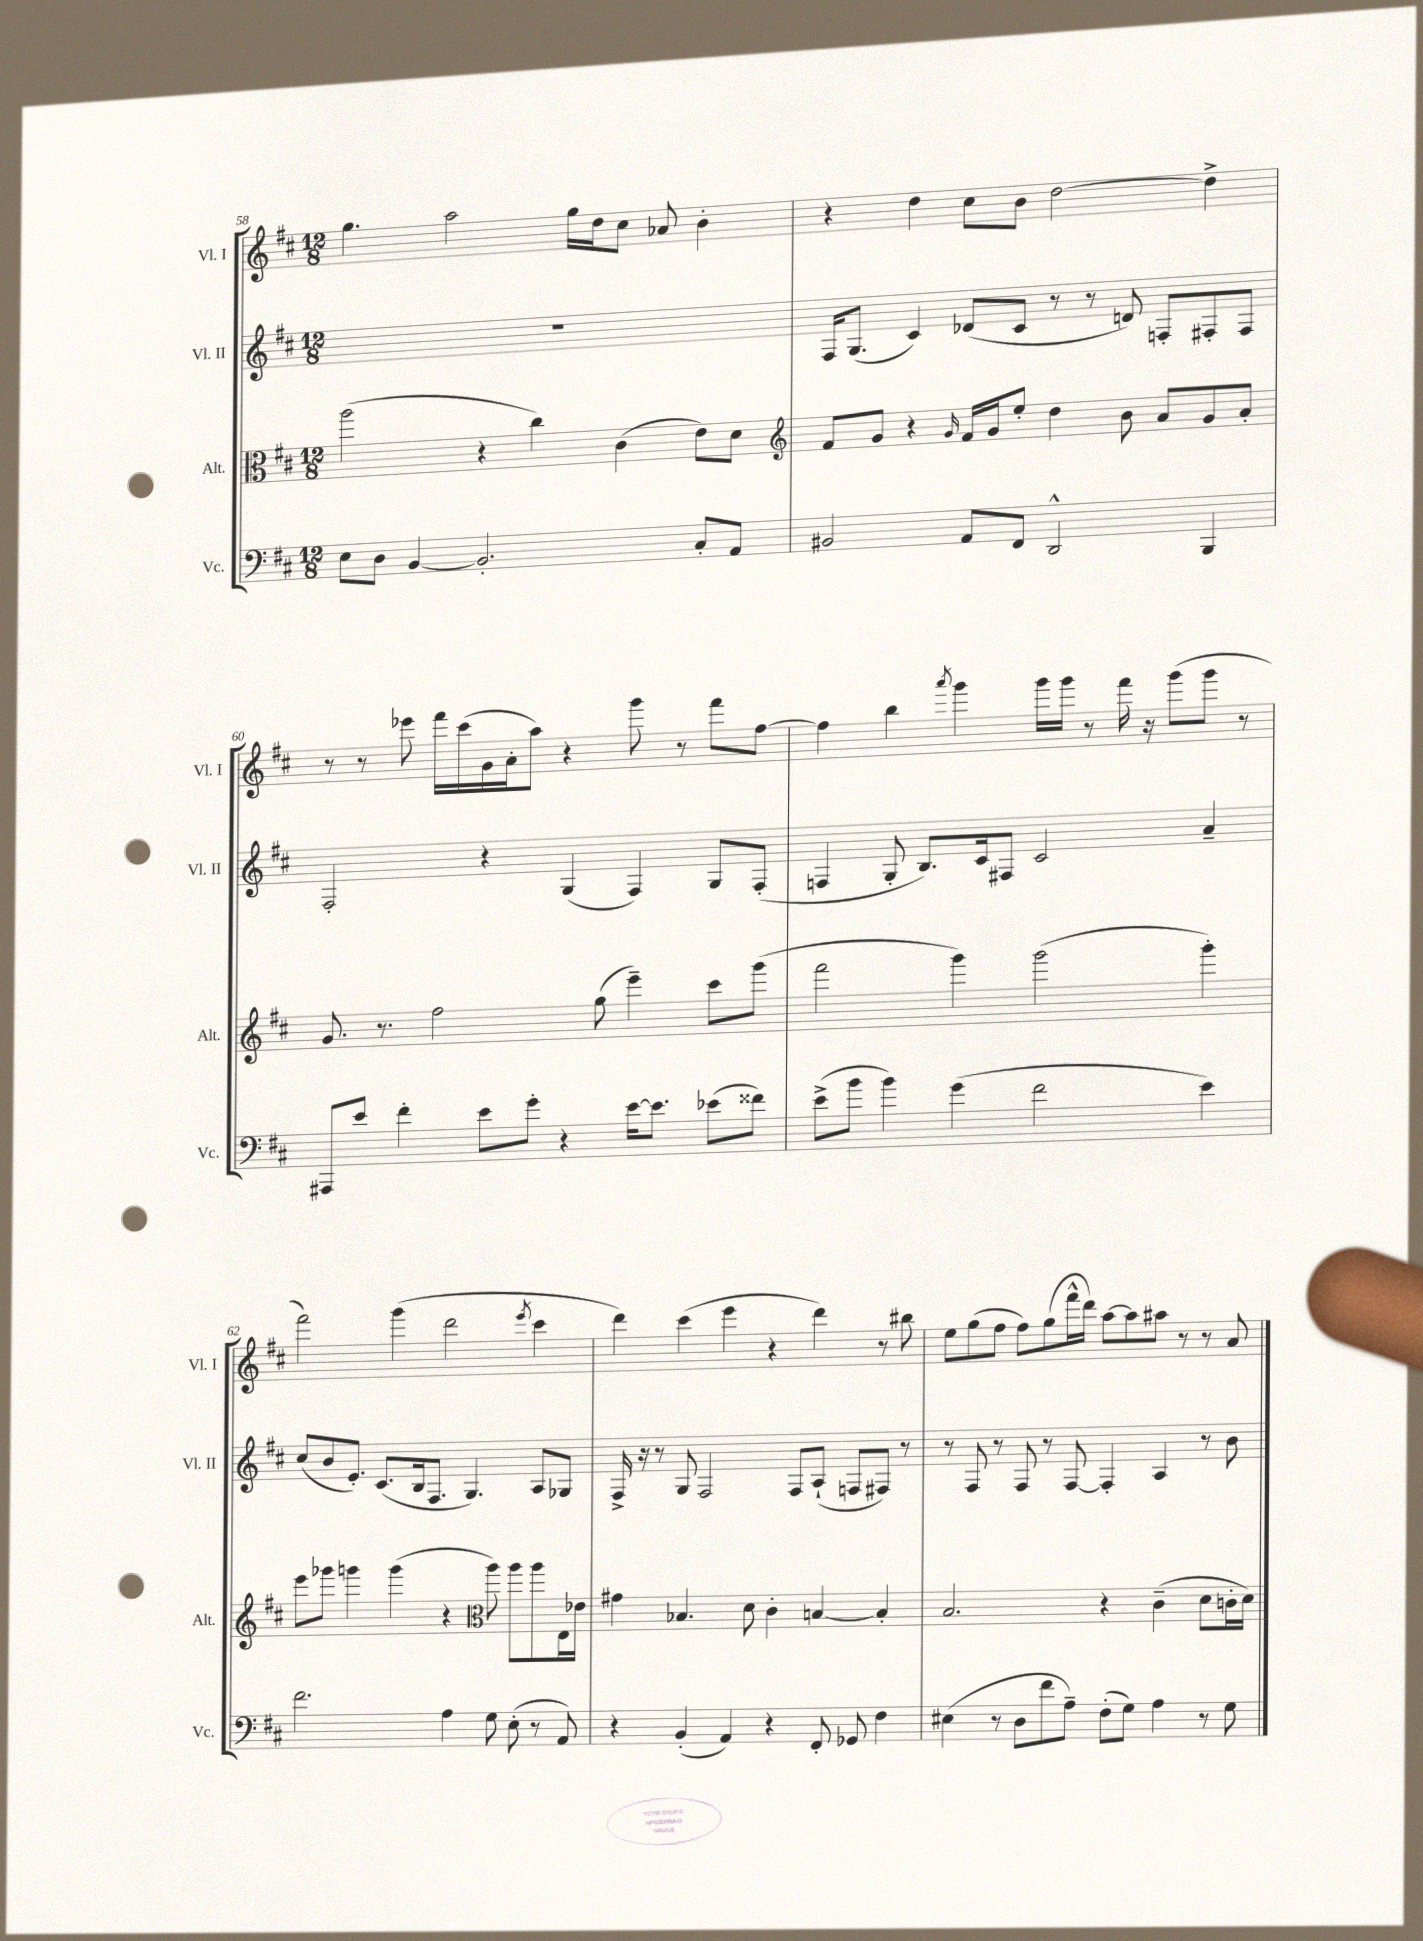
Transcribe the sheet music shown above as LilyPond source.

<<
\new StaffGroup <<
\new Staff = "s0" \with { instrumentName = "Vl. I" shortInstrumentName = "Vl. I" } {
    \clef treble \key d \major \numericTimeSignature \time 12/8
    \autoBeamOff g''4. a''2 g''16[ d''16 cis''8] aes'8 b'4-. |
    r4 d''4 cis''8[ b'8] d''2~ d''4-> |
    r8 r8 ees'''8 fis'''16[ cis'''16( g'16 a'16-. a''8]) r4 g'''8 r8 fis'''8[ fis''8]~ |
    fis''4 b''4 \acciaccatura { a'''8 } g'''4 g'''16[ g'''16] r8 fis'''16 r16 g'''8[( g'''8] r8 |
    fis'''2) g'''4( d'''2 \acciaccatura { e'''8 } cis'''4 |
    d'''4) cis'''4( e'''4 r4 d'''4) r8 bis''8 |
    e''8[ g''8( fis''8] fis''8[) g''8( fis'''16-^ d'''16]) a''8[~ a''8 ais''8] r8 r8 a'8 \bar "|." |
}
\new Staff = "s1" \with { instrumentName = "Vl. II" shortInstrumentName = "Vl. II" } {
    \clef treble \key d \major \numericTimeSignature \time 12/8
    \autoBeamOff R1. |
    fis16[ g8.]( cis'4) des'8[( cis'8] r8 r8 d'8) f8[-. fis8-. fis8] |
    fis2-. r4 g4( fis4) g8[ fis8]-.( |
    f4 g8-. b8.[) cis'16 fis8] cis'2 a'4-- |
    cis''8[( b'8 e'8.]-.) cis'8.[( b16 fis8.] g4.) a8[ ges8] |
    fis16-> r16 r8 g8 fis2 fis8[ a8]-!( f8[ fis8]) r8 |
    r8 fis8 r8 fis8 r8 fis8~ fis4-. a4 r8 b'8 \bar "|." |
}
\new Staff = "s2" \with { instrumentName = "Alt." shortInstrumentName = "Alt." } {
    \clef alto \key d \major \numericTimeSignature \time 12/8
    \autoBeamOff a''2( r4 cis''4) cis'4( e'8[) d'8] |
    \clef treble fis'8[ g'8] r4 \grace { g'16 } fis'16[ g'16 e''8]-. d''4 b'8 a'8[ g'8 a'8]-. |
    g'8. r8. fis''2 g''8( e'''4--) cis'''8[ g'''8]( |
    fis'''2 g'''4) g'''2( g'''4-.) |
    e'''8[ ges'''8] g'''4 g'''4( r4 \clef alto a''8) a''8[ a''8 e16 ees'16] |
    gis'4 bes4. d'8 cis'4-. b4~ b4-. |
    b2. r4 cis'4--( d'8[ c'16-. d'16]) \bar "|." |
}
\new Staff = "s3" \with { instrumentName = "Vc." shortInstrumentName = "Vc." } {
    \clef bass \key d \major \numericTimeSignature \time 12/8
    \autoBeamOff e8[ d8] b,4~ b,2.-. cis8[-. a,8] |
    bis,2 a,8[ fis,8] d,2-^ b,,4 |
    ais,,8[ e'8] fis'4-. e'8[ g'8]-. r4 e'16[~ e'8.] ees'8[( fisis'8]) |
    e'8[->( b'8] b'4) g'4( fis'2 e'4) |
    fis'2. a4 g8 e8-.( r8 a,8) |
    r4 b,4-.( a,4) r4 fis,8-. ges,8 fis4 |
    eis4( r8 d8[ fis'8 a8]--) fis8[-.( g8]) a4 r8 g8 \bar "|." |
}
>>
>>
\layout { \context { \Score currentBarNumber = #58 } }
